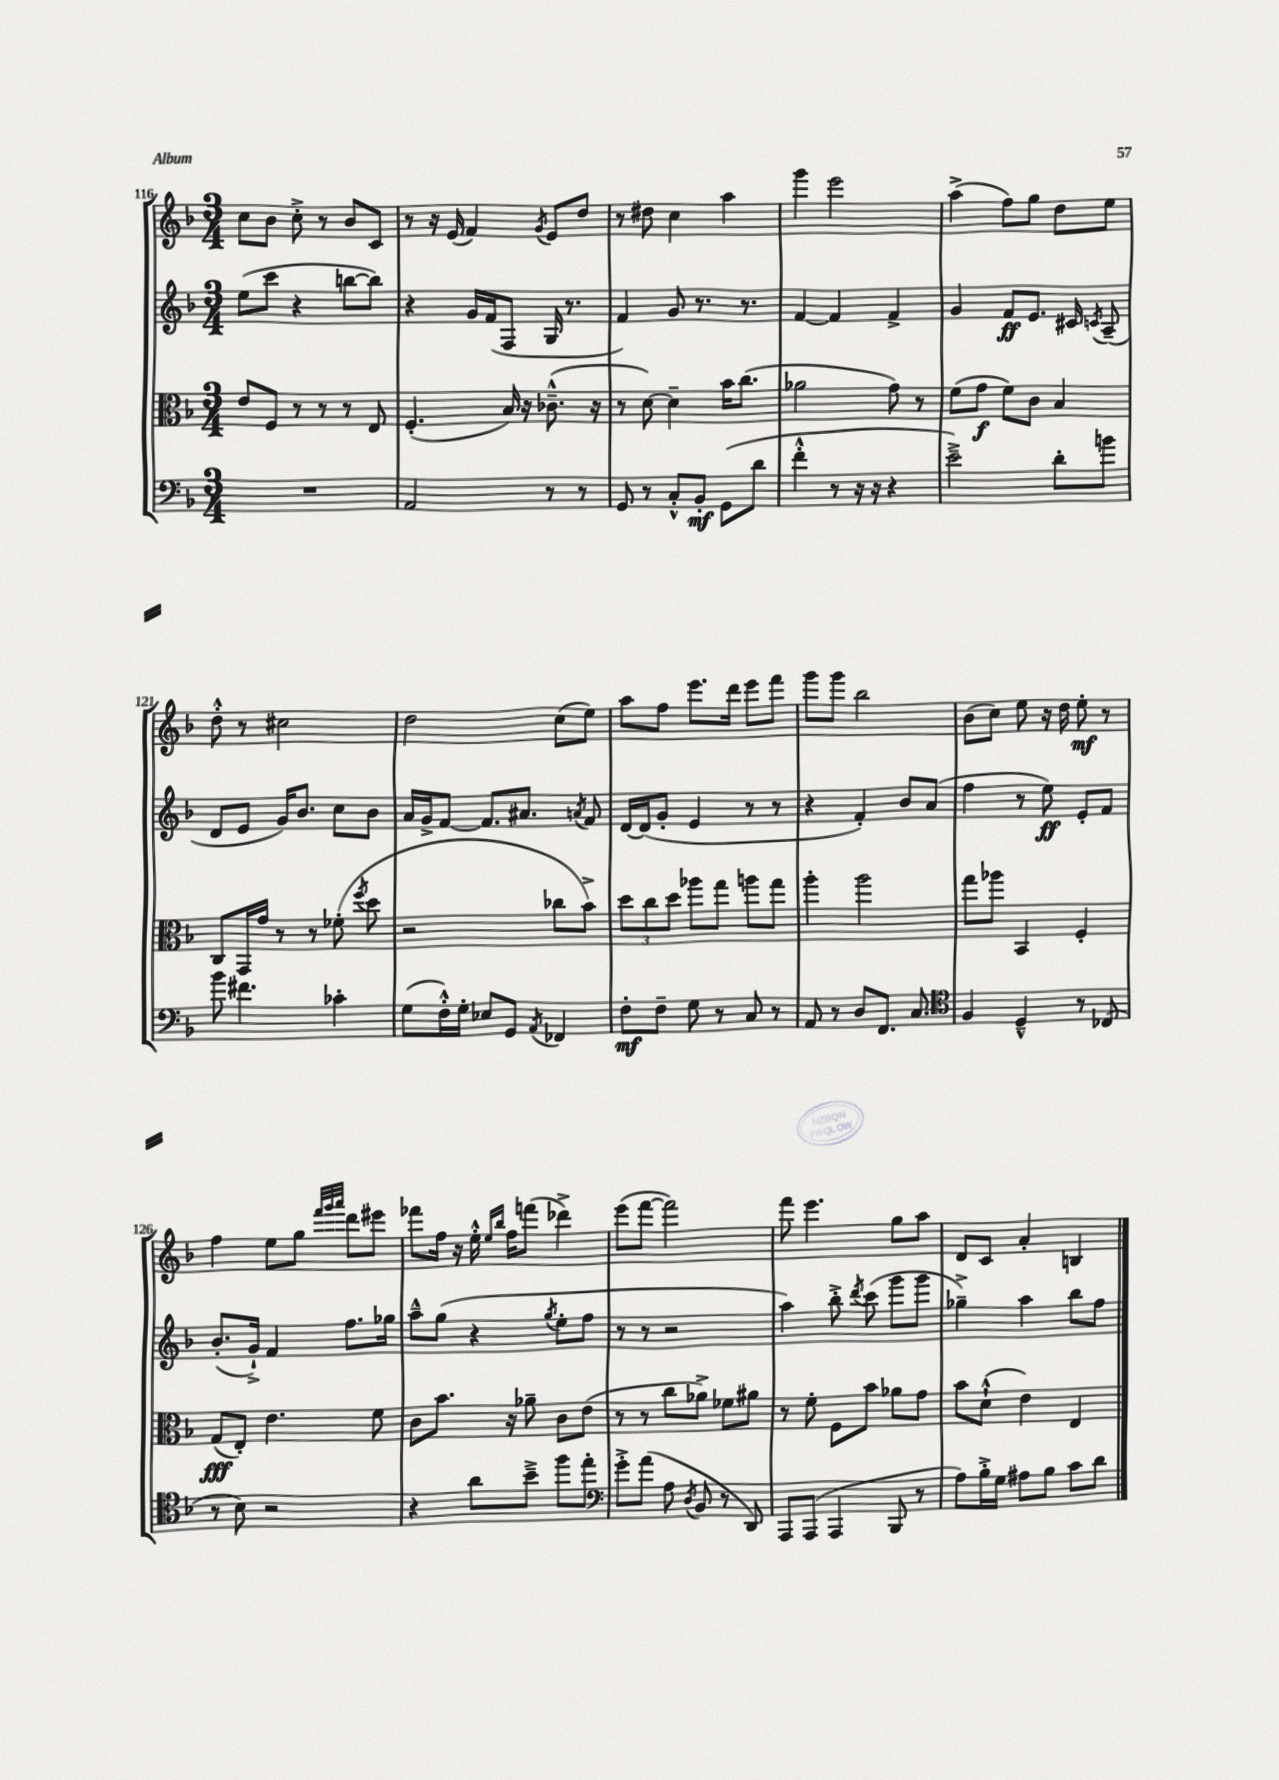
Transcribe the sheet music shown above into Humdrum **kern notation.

**kern	**kern	**kern	**kern
*staff4	*staff3	*staff2	*staff1
*clefF4	*clefC3	*clefG2	*clefG2
*k[b-]	*k[b-]	*k[b-]	*k[b-]
*M3/4	*M3/4	*M3/4	*M3/4
2.r	8e/L	(8ee\L	8cc\L
.	8F/J	8ccc\J	8b-\J
.	8r	4r	8cc'^\
.	8r	.	8r
.	8r	[8bb\L	8b-/L
.	8E/	8bb\]J)	8c/J
=	=	=	=
2AA/	(4.F'/	4r	8r
.	.	.	16r
.	.	.	(16e/
.	.	16g/LL	4f/)
.	.	(16f/J	.
.	16B-/)	8F/J	.
.	16r	.	.
.	.	.	8qg/
8r	(8.c-~^^\	16G/	8e/L
.	.	8.r	.
8r	.	.	8dd/J
.	16r	.	.
=	=	=	=
8GG/	8r	4f/)	8r
8r	[8d\)	.	8dd#\
8C'^^/L	4d~\]	8g/	4cc\
8BB-'/J	.	8.r	.
(8GG\L	16b-\LK	.	4aa\
.	(8.cc\J	8.r	.
8d\J	.	.	.
=	=	=	=
4f'^^\	2a-\	[4f/	4ggg\
8r	.	4f/]	2eee\
16r	.	.	.
16r	.	.	.
4r	8g\)	4f^/	.
.	8r	.	.
=	=	=	=
2e~^\)	(8f\L	4g/	(4aa^\
.	8g\J	.	.
.	8f\L)	8f/L	8ff\L)
.	8c\J	8.e/J	8gg\J
8d'\L	4B-/	.	8dd\L
.	.	16c#/	.
.	.	8qc/	.
8b\J	.	(8A~/	8ee\J
=	=	=	=
8b-\	8C/L	8d/L	8dd'^^\
4.f#\	16GG/L	8e/J	8r
.	16g/JJ	.	.
.	8r	16g/LK)	2cc#\
.	.	8.b-/J	.
.	8r	.	.
4c-'\	(8f-'\	8cc\L	.
.	8qff/	.	.
.	8dd\	8b-\J	.
=	=	=	=
(8G\L	2r	16a/LL	2dd\
.	.	16g^/J	.
16F'^^\L)	.	[8f/J	.
16G'\JJ	.	.	.
8E-/L	.	8.f/]L	.
8GG/J	.	.	.
.	.	8.a#/J	.
8qAA/	.	.	.
4FF-/	8cc-\L	.	(8cc\L
.	.	8qa/	.
.	8b-^\J)	8f/	8ee\J)
=	=	=	=
8F'\L	12dd\L	[16d/LL	8aa\L
.	.	(16d/]J	.
.	12cc\	.	.
8F~\J	.	8g'/J	8ff\J
.	12dd\J	.	.
8G\	8aa-\L	4e/	8.eee\L
8r	8gg\J	.	.
.	.	.	16ddd\Jk
8C/	8aa\L	8r	8eee\L
8r	8gg\J	8r	8fff\J
=	=	=	=
8AA/	4aa'\	4r	8ggg\L
8r	.	.	8ggg\J
8D/L	2aa\	4f'/)	2bb-\
8.FF/J	.	.	.
.	.	8b-/L	.
8.C/	.	.	.
.	.	(8a/J	.
=	=	=	=
*clefC4	*	*	*
4F/	8gg\L	4ff\	(8b-\L
.	8aa-\J	.	8cc\J)
4D~^^/	4BB-/	8r	8ee\
.	.	8ee\)	16r
.	.	.	16dd\
8r	4F'/	8e'/L	8ee'\
(8C-/	.	8f/J	8r
=	=	=	=
8r	(8G/L	(8.b-'/L	4ff\
8B-\)	8E'/J)	.	.
.	.	16g`^/Jk)	.
2r	4.e\	4f/	8ee\L
.	.	.	8gg\J
.	.	.	32qqfff/LLL
.	.	.	32qqggg/
.	.	.	32qqaaa/JJJ
.	.	8.ff\L	8ddd\L
.	8f\	.	8eee#\J
.	.	16gg-\Jk	.
=	=	=	=
4r	8c\L	8aa~^^\L	8fff-\L
.	8.b-\J	(8gg\J	16ff\Jk
.	.	.	16r
8a\L	.	4r	16ee'^^\
.	.	.	16qqee/LL
.	.	.	16qqbb-/JJ
.	16r	.	16ff\LK
8b-~^\J	8a-~\	.	(8fff\J
.	.	8qgg/	.
8ff\L	8c\L	8ee'\L	4ddd-^\)
8ee'\J	(8e\J	8ff\J	.
=	=	=	=
*clefF4	*	*	*
8g'^\L	8r	8r	(8eee\L
(8a\J	8r	8r	[8fff\J
8A\	8cc\L	2r	2fff\])
8qD/	.	.	.
8BB-/	8a-^\J)	.	.
8r	8f-\L	.	.
8DD/)	8a#\J	.	.
=	=	=	=
8AAA/L	8r	4aa\)	8fff\
(8AAA/J	8f'\	.	4.eee\
4AAA/	8F\L	8bb-'^\	.
.	.	8qddd/	.
.	8b-\J	(8ccc\	.
8BBB-/	8a-\L	8ggg\L	8gg\L
8r	8g\J	8ggg\J	8aa\J
=	=	=	=
8A\L)	8b-\L	4gg-~^\)	8d/L
16B-'^\L	(8d`^^\J	.	8c/J
16G\JJ	.	.	.
8A#\L	4e\)	4aa\	4a'/
8B-\J	.	.	.
8c\L	4E/	8bb-\L	4B/
8d\J	.	8ff\J	.
==	==	==	==
*-	*-	*-	*-
